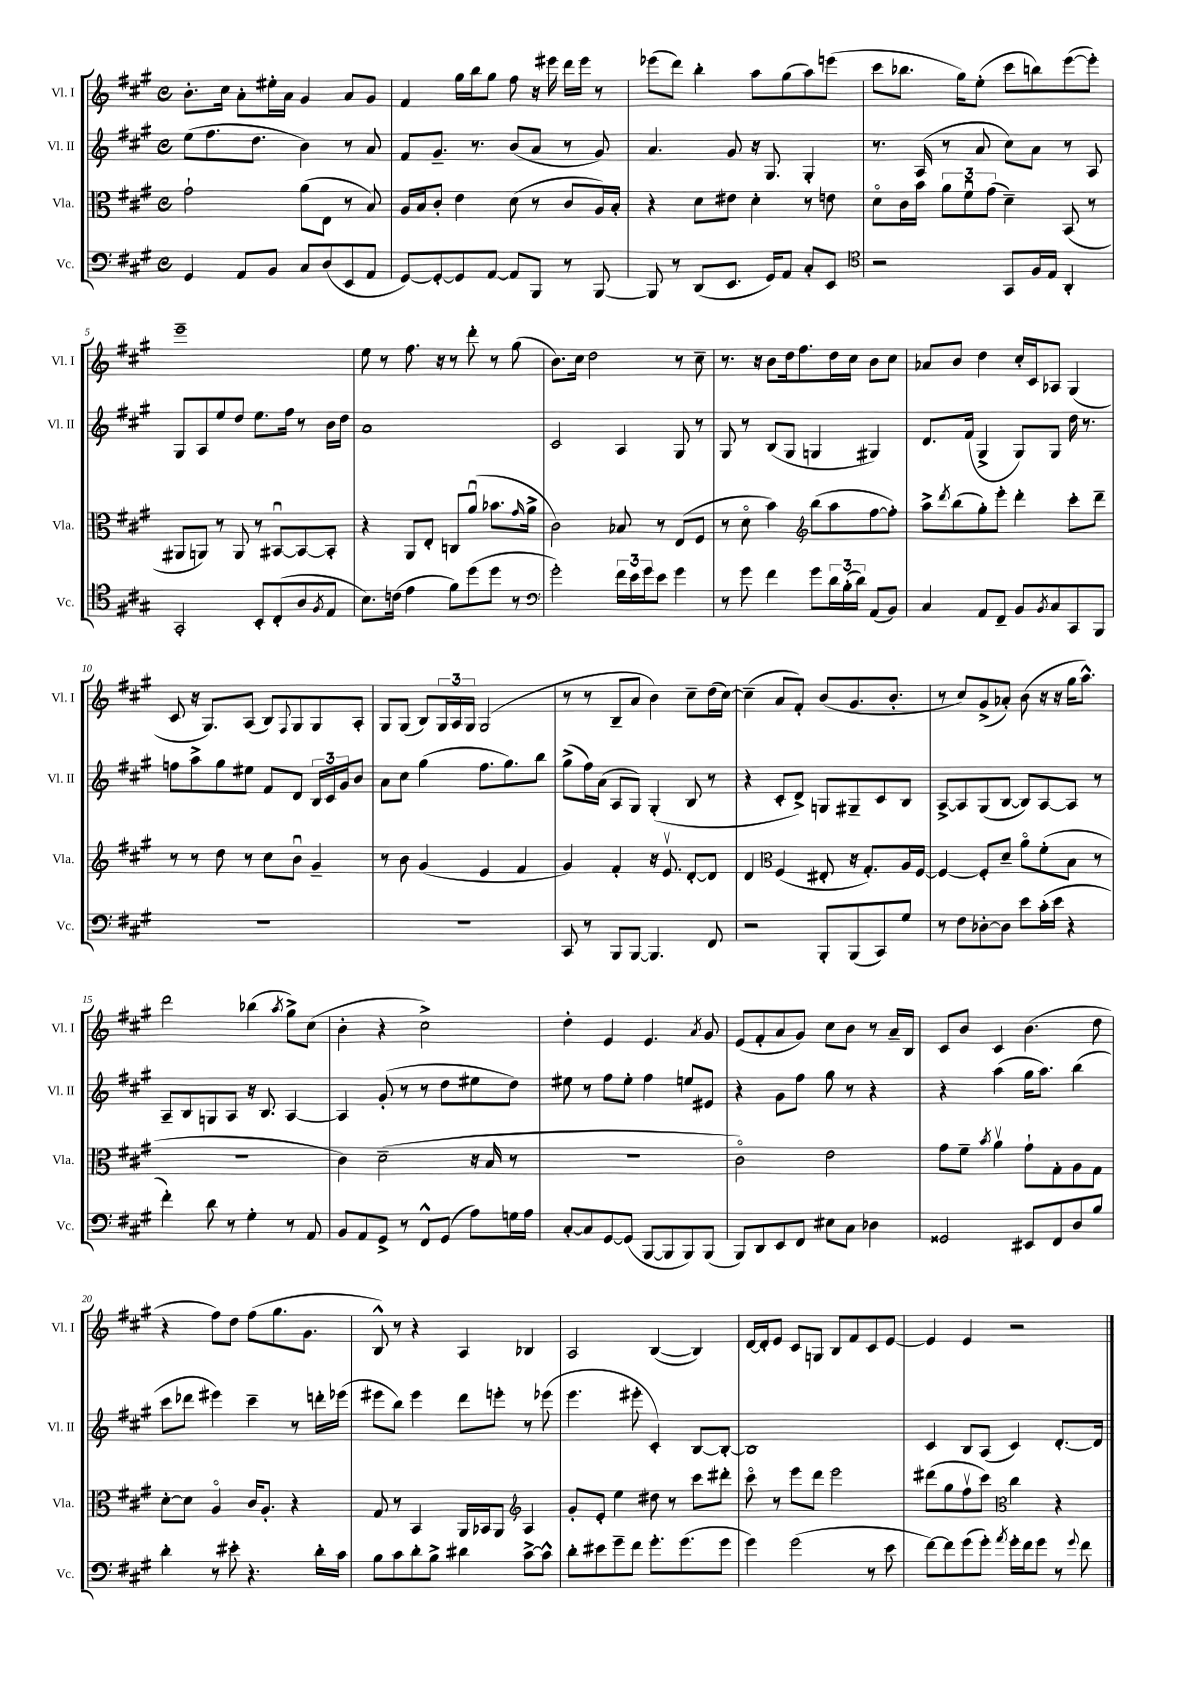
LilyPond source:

<<
\new StaffGroup <<
\new Staff = "s0" \with { instrumentName = "Vl. I" shortInstrumentName = "Vl. I" } {
    \clef treble \key a \major \defaultTimeSignature \time 4/4
    b'8.-. cis''16 a'8-. eis''16-. a'16 gis'4 a'8 gis'8 |
    fis'4 gis''16 b''16 gis''8 fis''8 r16 eis'''16 d'''16 eis'''16 r8 |
    ees'''8( d'''8) b''4-. a''8 gis''8( a''8) e'''8( |
    cis'''8 bes''8. gis''16) e''8-.( cis'''8 b''8) e'''8~( e'''8-.) |
    e'''1-- |
    e''8 r8 fis''8. r16 r8 d'''8-. r8 gis''8( |
    b'8.) cis''16 d''2 r8 cis''8-- |
    r8. r16 b'8 d''16 fis''8. d''16 cis''16 b'8 cis''8 |
    aes'8 b'8 d''4 cis''16-. cis'16 aes8 gis4( |
    cis'8 r16 gis8.) a8( b8) \appoggiatura { fis8 } gis8 gis8 a8-. |
    gis8 gis8( b8) \tuplet 3/2 { gis16 a16 gis16 } gis2( |
    r8 r8 b8-- a'8 b'4) cis''8-- d''16( cis''16~) |
    cis''4--( a'8 fis'8-.) b'8( gis'8. b'8.-. |
    r8 cis''8) gis'8->( aes'8-.) b'8( r16 r16 gis''16 a''8.-^) |
    d'''2 bes''4( \acciaccatura { a''8 } gis''8->) cis''8( |
    b'4-. r4 cis''2->) |
    d''4-. e'4 e'4. \acciaccatura { a'8 } gis'8 |
    e'8( fis'8-. a'8 gis'8) cis''8 b'8 r8 a'16-- b16 |
    cis'8 b'8 cis'4 b'4.( d''8 |
    r4 fis''8) d''8 fis''8( gis''8. gis'8. |
    b8-^) r8 r4 a4 bes4 |
    a2 b4~( b4) |
    d'16~ d'16-. e'8 cis'8 g8 b8 fis'8 cis'8 e'8~ |
    e'4 e'4 r2 \bar "|." |
}
\new Staff = "s1" \with { instrumentName = "Vl. II" shortInstrumentName = "Vl. II" } {
    \clef treble \key a \major \defaultTimeSignature \time 4/4
    e''8( fis''8. d''8. b'4) r8 a'8 |
    fis'8 gis'8.-- r8. b'8( a'8 r8 gis'8) |
    a'4. gis'8 r16 gis8. gis4-. |
    r8. a16( r8 a'8 cis''8) a'8 r8 a8 |
    gis8 a8 e''8 d''8 e''8. fis''16 r8 b'16 d''16 |
    a'1 |
    cis'2 a4 gis8 r8 |
    gis8 r8 b8( gis8 g4 gis4) |
    d'8. fis'16( gis4-> gis8) gis8 d''16 r8. |
    f''8 a''8-> gis''8 eis''8 fis'8 d'8 \tuplet 3/2 { b16 cis'16 gis'16 } b'8 |
    a'8 cis''8 gis''4( fis''8. gis''8.) b''8 |
    gis''8->( fis''16) a'16( a8 gis8) gis4-.( b8 r8 |
    r4 cis'8-. d'8->) g8 gis8-- cis'8 b8 |
    a8~-> a8 gis8( b8~ b8) a8~ a8 r8 |
    a8-- b8 g8 a8 r16 b8. a4~ |
    a4 gis'8-.( r8 r8 d''8 eis''8 d''8) |
    eis''8 r8 fis''8 eis''8-. fis''4 e''8 eis'8 |
    r4 gis'8 fis''8 gis''8 r8 r4 |
    r4 a''4( gis''16 a''8.) b''4( |
    cis'''8 des'''8 eis'''4) cis'''4-- r8 d'''16-. ees'''16( |
    eis'''8 b''8) eis'''4 d'''8 e'''8-. r8 ees'''8( |
    e'''4. eis'''8-. cis'4-.) b8~ b8~-. |
    b1 |
    cis'4 b8 a8( cis'4) d'8.~-. d'16 \bar "|." |
}
\new Staff = "s2" \with { instrumentName = "Vla." shortInstrumentName = "Vla." } {
    \clef alto \key a \major \defaultTimeSignature \time 4/4
    gis'2-! a'8( e8 r8 b8) |
    a16 b16 cis'8-. e'4 d'8( r8 cis'8 a16) b16-. |
    r4 d'8 eis'8 d'4-. r8 e'8 |
    d'8\flageolet cis'16 b'16 \tuplet 3/2 { a'8 fis'8\downbow gis'8( } d'4--) b,8( r8 |
    ais,8 a,8) r8 a,8 r8 bis,8~\downbow bis,8~ bis,8-. |
    r4 a,8 e8-. c8 a'8\downbow( bes'8. \grace { gis'16 } a'16-> |
    cis'2) bes8 r8 e8( fis8 |
    r8 d'8\flageolet b'4) \clef treble b''8( a''8 fis''8~ fis''8-.) |
    a''8-> \acciaccatura { d'''8 } b''8( gis''8-.) e'''8-. d'''4-. cis'''8-. d'''8-- |
    r8 r8 d''8 r8 cis''8 b'8\downbow gis'4-- |
    r8 b'8 gis'4( e'4 fis'4 |
    gis'4) fis'4-. r16 e'8.\upbow d'8~-. d'8 |
    d'4 \clef alto fis4( eis8-. r16 gis8.-.) a16 fis16~ |
    fis4~ fis8-. d'8-- a'8\flageolet fis'8-.( b8 r8 |
    R1 |
    cis'4) d'2--( r16 b16 r8 |
    R1 |
    cis'2\flageolet) e'2 |
    gis'8 fis'8-- \acciaccatura { b'8 } a'4\upbow gis'8-! gis8-. a8 gis8 |
    d'8~-. d'8 a4\flageolet cis'16 a8.-. r4 |
    gis8 r8 b,4 a,16 bes,16 a,8 \clef treble a4 |
    gis'8-. e'8-. e''4 dis''8 r8 cis'''8 dis'''8-. |
    cis'''8\flageolet r8 e'''8 d'''8 e'''2 |
    dis'''8( gis''8 fis''8\upbow cis'''8) \clef alto cis''4 r4 \bar "|." |
}
\new Staff = "s3" \with { instrumentName = "Vc." shortInstrumentName = "Vc." } {
    \clef bass \key a \major \defaultTimeSignature \time 4/4
    gis,4 a,8 b,8 cis8 d8( e,8 a,8 |
    gis,8~) gis,8~-. gis,8 a,8~ a,8 b,,8 r8 b,,8~ |
    b,,8 r8 d,8( e,8. gis,16) a,8 cis8-. e,8 |
    \clef tenor r2 gis,8 fis16 e16 a,4-. |
    gis,2-. b,8-. cis8-.( a8 \acciaccatura { fis8 } e8 |
    b8.) c'16( e'4 fis'8) d''8( d''8 r8 |
    \clef bass gis'2-.) \tuplet 3/2 { fis'16 e'16 gis'16 } e'8 gis'4 |
    r8 gis'8 fis'4 gis'8 \tuplet 3/2 { d'16 b16-.( d'16) } a,8( b,8) |
    cis4 a,8 fis,8-- b,8 \acciaccatura { b,8 } cis8 cis,8 b,,8 |
    R1 |
    r1 |
    cis,8 r8 b,,8 b,,8~ b,,4. fis,8 |
    r2 b,,8-. b,,8( cis,8) gis8 |
    r8 fis8 des8~-. des8 e'8 cis'16-.( e'16 r4 |
    fis'4-.) d'8 r8 gis4-. r8 a,8 |
    b,8 a,8 gis,8-> r8 fis,8-^ gis,8( a8) g16 a16 |
    cis8~-. cis8 gis,8~ gis,8( b,,8~ b,,8 b,,8) b,,8( |
    b,,8) d,8 e,8 fis,8 eis8 cis8 des4 |
    gisis,2 eis,8 fis,8 d8 b8 |
    d'4-. r8 eis'8-. r4. d'16-. cis'16 |
    b8 cis'8 d'8-. b8-> dis'4 cis'8~-> cis'8-^ |
    d'8-. eis'8 gis'8-- fis'8 gis'8.-. gis'8.( gis'8 |
    gis'4) gis'2( r8 e'8 |
    fis'8~) fis'8 gis'8( gis'8-.) \acciaccatura { a'8 } gis'16-. fis'16 gis'8 r8 \appoggiatura { gis'8 } fis'8 \bar "|." |
}
>>
>>
